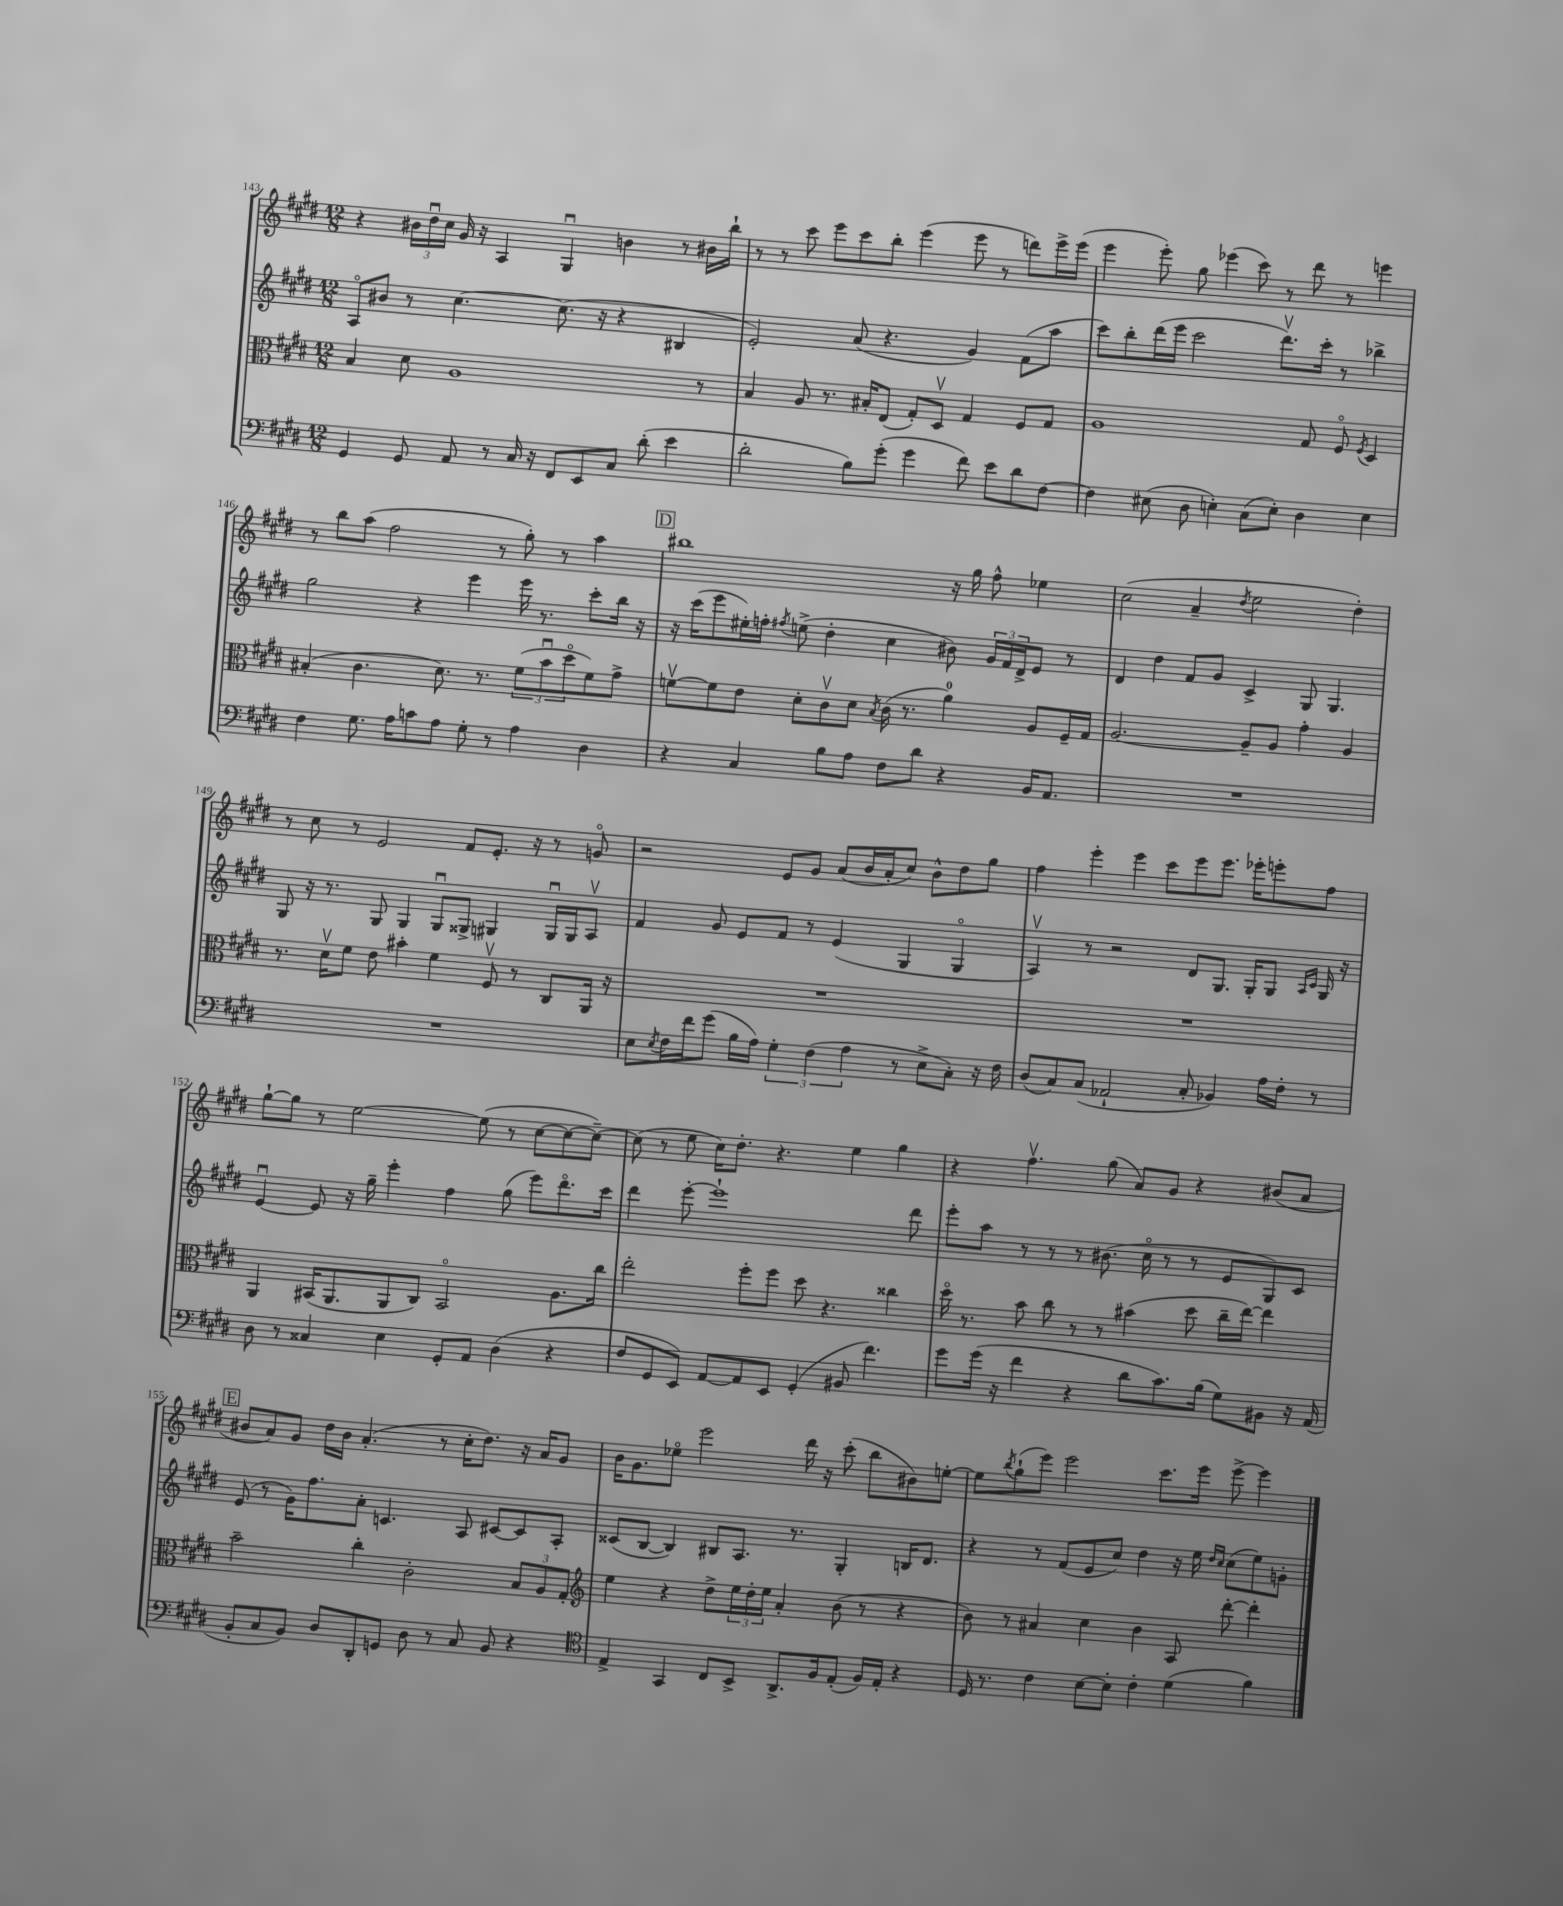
<<
\new StaffGroup <<
\new Staff = "s0" {
    \clef treble \key e \major \numericTimeSignature \time 12/8
    r4 \tuplet 3/2 { bis'16 dis''16\downbow cis''16 } gis'16 r16 a4 gis4\downbow b'4 r8 bis'16 b''16-! |
    r8 r8 cis'''8 e'''8 cis'''8 b''8-. e'''4( e'''8 r8 d'''8) e'''16-> e'''16( |
    e'''4 e'''8-.) gis''8 ees'''4( cis'''8) r8 dis'''8 r8 e'''4 |
    r8 b''8 a''8( fis''2 r8 gis''8-.) r8 a''4 |
    \mark \markup { \box "D" } bis''1 r16 gis''16 fis''8-^ ees''4 |
    cis''2( a'4-- \acciaccatura { dis''8 } e''2 dis''4-.) |
    r8 cis''8 r8 e'2 fis'8 e'8.-. r16 r8 g'8\flageolet |
    r2 e'8 gis'8 a'8( b'16 a'16-. cis''8) b'8-^ dis''8 gis''8 |
    fis''4 e'''4-. e'''4 cis'''8 e'''8 e'''8. ees'''16-. e'''8-. fis''8 |
    gis''8~-! gis''8 r8 e''2~ e''8( r8 cis''8~ cis''8~ cis''8~--) |
    cis''8( r8 e''8 cis''16) dis''8.-. r4. e''4 gis''4 |
    r4 fis''4.\upbow gis''8( a'8) gis'8 r4 bis'8( a'8 |
    \mark \markup { \box "E" } bis'8 a'8) gis'8 dis''16 bis'16 a'4.-.( r8 cis''16-. dis''8.) r16 a'16 gis'8 |
    b'16 gis'8. ees''8\flageolet e'''2 dis'''16 r16 cis'''8-.( b''8 bis'8) e''8~-. |
    e''8 \acciaccatura { b''8 } gis''8-!( e'''8) e'''2 cis'''8. e'''16 e'''8~-> e'''4 \bar "|." |
}
\new Staff = "s1" {
    \clef treble \key e \major \numericTimeSignature \time 12/8
    a8\flageolet bis'8 r8 cis''4.~ cis''8.( r16 r4 bis4 |
    e'2-.) a'8( r4. gis'4) fis'8( a''8 |
    cis'''8) b''8-. dis'''16( e'''16 cis'''2 dis'''8.\upbow) cis'''16-. r8 bes''4-> |
    gis''2 r4 e'''4 e'''16 r8. cis'''8-. b''16 r16 |
    \mark \markup { \box "D" } r16 cis'''16( e'''8 eis''16-.) f''16-. \acciaccatura { fis''8 } e''8->( dis''4-. cis''4 bis'8) \tuplet 3/2 { gis'16 fis'16 dis'16-> } e'8 r8 |
    dis'4 dis''4 fis'8 gis'8 cis'4-> gis8 gis4. |
    gis8 r16 r8. gis8 gis4 gis8\downbow gisis8-> gis4 gis16\downbow gis16 a8\upbow |
    fis'4 gis'8 e'8 fis'8 r8 e'4( gis4 gis4\flageolet |
    a4\upbow) r8 r2 dis'8 gis8. gis16-. gis8 \grace { a16 cis'16 } gis16 r16 |
    e'4~\downbow e'8 r16 gis''16-- e'''4-. fis''4 gis''8( e'''8) dis'''8.\flageolet cis'''16 |
    dis'''4 e'''8~-. e'''1-! dis'''8 |
    e'''8-. a''8 r8 r8 r8 bis'8.( cis''16\flageolet r8 r8 e'8 gis8) cis'8 |
    \mark \markup { \box "E" } e'8( r8 gis'16) fis''8. a'8-. c'4. a8 cis'8~ cis'8 a8-. |
    cisis'8( b8~ b4) bis8 a8. r8. gis4-. b16 dis'8. |
    r4 r8 fis'8( e'8 cis''8) dis''4 r16 e''16 \grace { dis''16 cis''16 } cis''8( e''8) g'8-. \bar "|." |
}
\new Staff = "s2" {
    \clef alto \key e \major \numericTimeSignature \time 12/8
    b4 dis'8 a1 r8 |
    b4 a8 r8. bis16-. e8( gis8-.) dis8\upbow gis4 fis8 gis8 |
    a1 gis8 fis8\flageolet \acciaccatura { fis8 } dis4 |
    bis4-.( cis'4. dis'8.) r8. \tuplet 3/2 { fis'8( b'8\downbow dis''8\flageolet } fis'8) gis'8-> |
    \mark \markup { \box "D" } f'8~\upbow f'8 e'8 dis'8-. cis'8\upbow dis'8 \acciaccatura { b8 } cis'16( r8. a'4-0) a8 fis16-- gis16 |
    a2.~ a8-- a8 gis'4-. a4 |
    r8. dis'16\upbow fis'8 e'8 bis'4-. fis'4 fis8\upbow r8 cis8 a,16 r16 |
    R1. |
    R1. |
    a,4 bis,16( a,8. a,8 cis8) bis,2\flageolet a8. cis''16 |
    e''2-. fis''8-. fis''8 dis''8 r4. cisis''4 |
    dis''16\flageolet r8. b'8 cis''8 r8 r8 bis'4( dis''8 cis''16-- e''16~) e''4 |
    \mark \markup { \box "E" } b'2-- cis''4-. cis'2-. \tuplet 3/2 { b8 a8 gis8-. } |
    \clef treble e''4 r4 dis''8-> \tuplet 3/2 { e''16 dis''16-. e''16 } a'4-. b'8( r8 r4 |
    b'8) r8 ais'4 cis''4 b'4 a8 dis'''8~-. dis'''4-. \bar "|." |
}
\new Staff = "s3" {
    \clef bass \key e \major \numericTimeSignature \time 12/8
    gis,4 gis,8 a,8 r8 cis16 r16 fis,8 e,8 cis8 dis'8-.( e'4 |
    dis'2-. b8) gis'8-.( gis'4 fis'8) e'8 dis'8 fis8~ |
    fis4 eis8( dis8 e4-.) cis8( e8-.) dis4 e4 |
    fis4 gis8. a16 c'8 a8 gis8-. r8 a4 dis4 |
    \mark \markup { \box "D" } r4 cis4 b8 a8 fis8 dis'8 r4 b,16 a,8. |
    R1. |
    R1. |
    e8 \acciaccatura { e8 } fis16 fis'16 gis'8( b16 a16) \tuplet 3/2 { gis4-. fis4( a4 } r8 e8-> cis8-.) r16 fis16 |
    dis8( cis8) cis8( aes,2-! cis8-. bes,4) a16 fis16-. r8 |
    dis8 r8 cisis4 e4 gis,8-. a,8 dis4( r4 |
    fis8 gis,8 e,8) a,8~ a,8 e,8 gis,4-.( bis,8 fis'4.) |
    gis'8 gis'16( r16 fis'4 r4 dis'8 cis'8.) b16( gis8) bis,8 r16 a,16( |
    \mark \markup { \box "E" } b,8-. cis8 b,8) dis8 dis,8-. g,8 dis8 r8 cis8 b,8 r4 |
    \clef tenor e4-> gis,4 cis8 b,8-> a,8.-> fis16 e8-.( fis16) e16-. r4 |
    dis16 r8. cis'4 b8~ b8-. cis'4-. dis'4( fis'4) \bar "|." |
}
>>
>>
\layout { \context { \Score currentBarNumber = #143 } }
